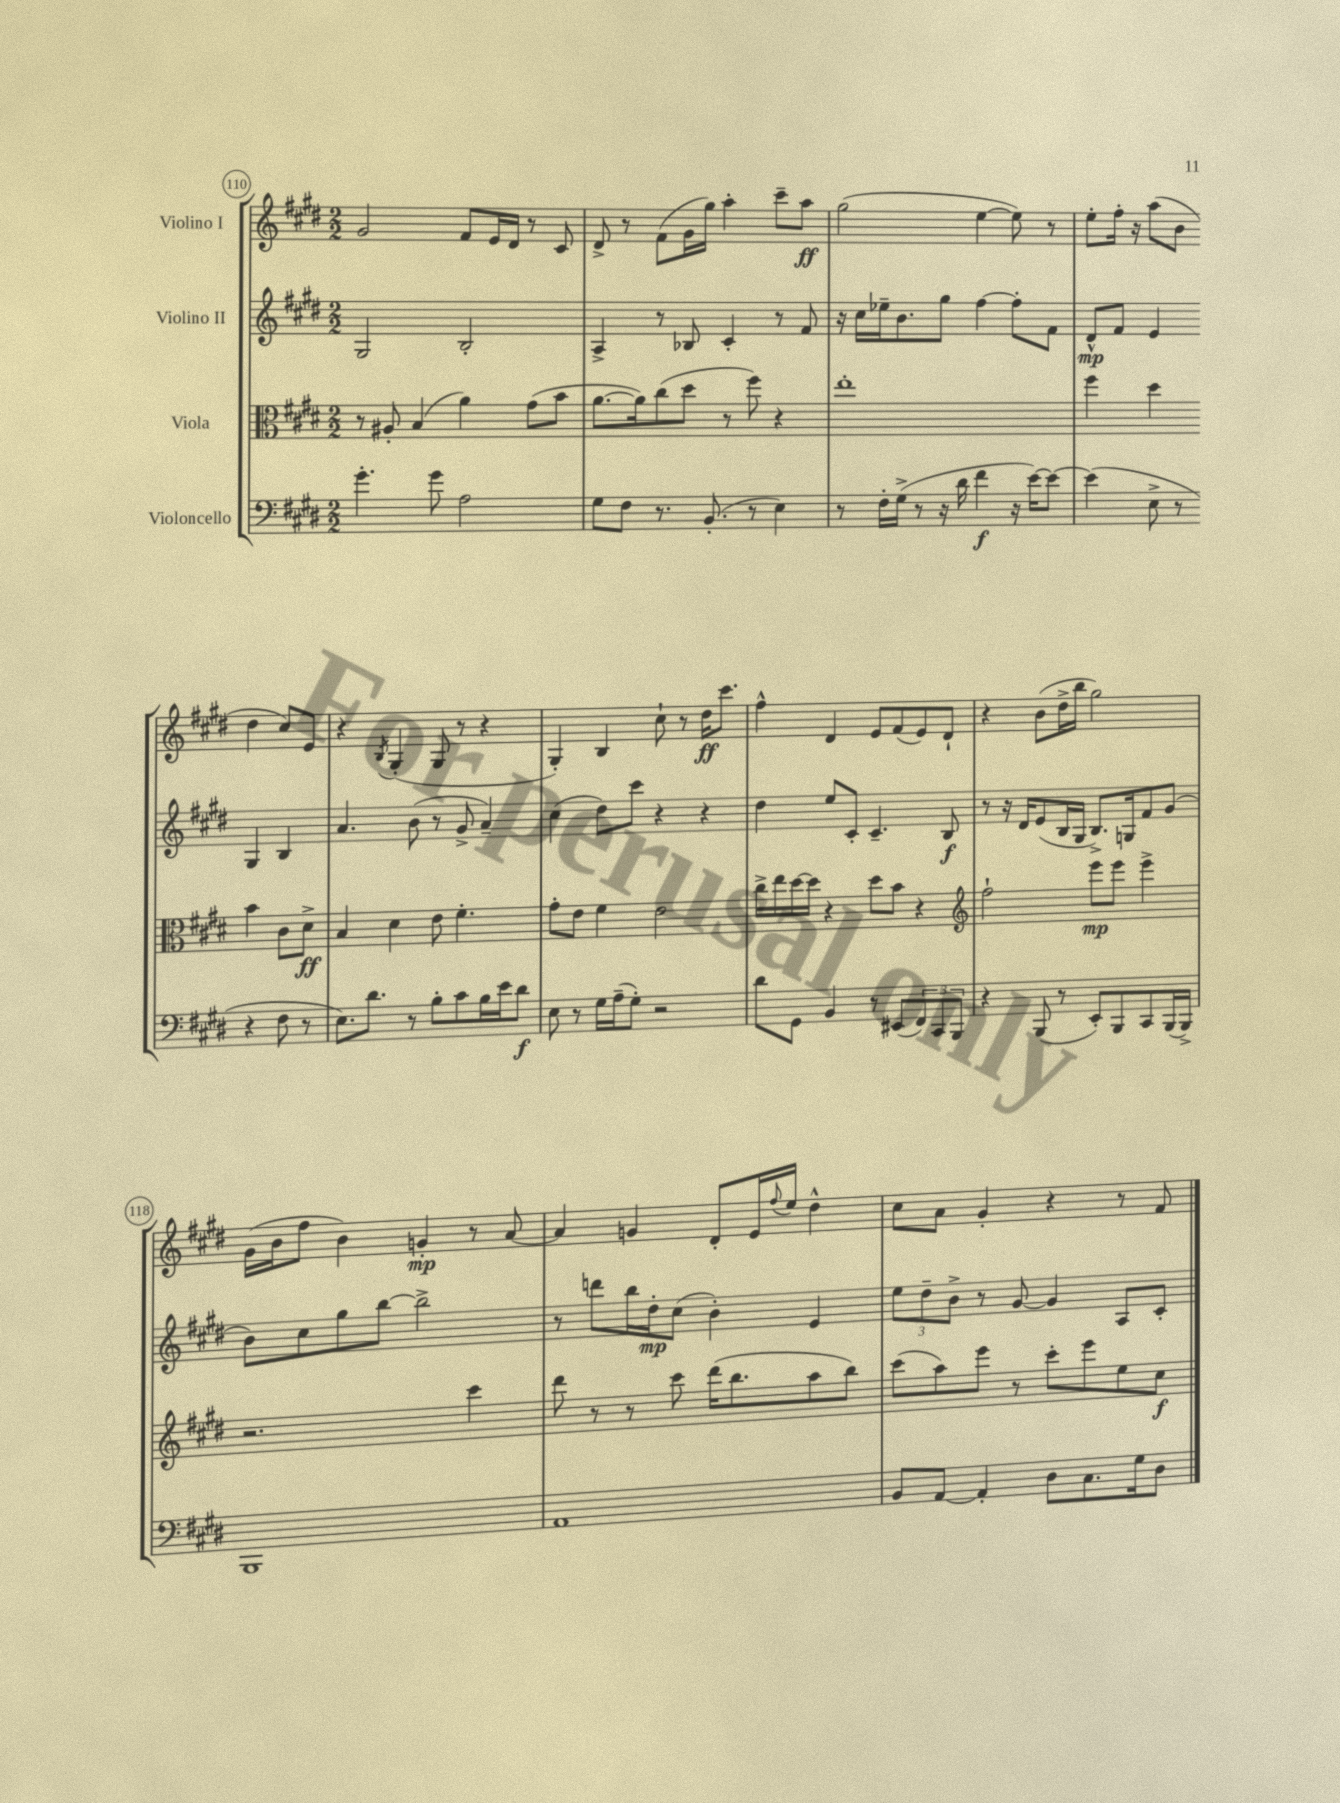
<<
\new StaffGroup <<
\new Staff = "s0" \with { instrumentName = "Violino I" } {
    \clef treble \key e \major \numericTimeSignature \time 2/2
    gis'2 fis'8 e'16 dis'16 r8 cis'8 |
    dis'8-> r8 fis'8( gis'16 gis''16) a''4-. cis'''8-- a''8\ff |
    gis''2( e''4~ e''8) r8 |
    e''8-. fis''16-. r16 a''8( b'8 dis''4 cis''8) e'8 |
    r4 \acciaccatura { b8 } gis4-.( gis8 r8 r4 |
    gis4-.) b4 cis''8-! r8 dis''16\ff cis'''8. |
    fis''4-^ dis'4 e'8 fis'8( e'8) dis'8-! |
    r4 b'8( dis''16-> b''16 gis''2) |
    gis'16( b'16 fis''8 b'4) g'4-.\mp r8 a'8~ |
    a'4 g'4 dis'8-. e'16 \appoggiatura { fis''8 } e''16 dis''4-^ |
    cis''8 a'8 gis'4-. r4 r8 fis'8 \bar "|." |
}
\new Staff = "s1" \with { instrumentName = "Violino II" } {
    \clef treble \key e \major \numericTimeSignature \time 2/2
    gis2 b2-. |
    a4-> r8 bes8 cis'4-. r8 fis'8 |
    r16 cis''16 ees''16-- b'8. gis''8 fis''4~ fis''8-. fis'8 |
    dis'8-^\mp fis'8 e'4 gis4 b4 |
    a'4. b'8( r8 gis'8-> a'4--) |
    cis''4( dis''8) cis'''8 r4 r4 |
    dis''4 e''8 cis'8-. cis'4.-- b8\f |
    r8 r16 dis'16 e'8( b16 gis16 b8.->) g16 fis'8 gis'8( |
    b'8) cis''8 gis''8 b''8~ b''2-> |
    r8 d'''8 b''16 dis''16-.\mp cis''8( b'4-.) e'4 |
    \tuplet 3/2 { e''8 dis''8-- b'8-> } r8 gis'8~ gis'4 a8 cis'8-. \bar "|." |
}
\new Staff = "s2" \with { instrumentName = "Viola" } {
    \clef alto \key e \major \numericTimeSignature \time 2/2
    r8 ais8-. b4( a'4) gis'8( b'8 |
    a'8.~ a'16) cis''8( dis''8 r8 fis''8) r4 |
    e''1-. |
    fis''4 dis''4 b'4 cis'8 dis'8->\ff |
    b4 dis'4 e'8 fis'4.-. |
    gis'8-. e'8 fis'4 e'2 |
    cis''16-> e''16 dis''16~ dis''16 r4 dis''8 b'8 r4 |
    \clef treble fis''2-! e'''8\mp e'''8 e'''4-> |
    r2. cis'''4 |
    dis'''8 r8 r8 cis'''8 dis'''16( b''8. a''8 b''8) |
    cis'''8( a''8) e'''8 r8 cis'''8-. e'''8 e''8 cis''8\f \bar "|." |
}
\new Staff = "s3" \with { instrumentName = "Violoncello" } {
    \clef bass \key e \major \numericTimeSignature \time 2/2
    gis'4.-. gis'8 a2 |
    gis8 fis8 r8. b,8.-.( r8 e4) |
    r8 fis16-. gis16->( r8 r16 dis'16 fis'4\f r16 e'16~) e'8~ |
    e'4( e8-> r8 r4 fis8 r8 |
    e8.) dis'8. r8 b8-. cis'8 b16 e'16 dis'8\f |
    e8 r8 gis16 a16--( gis8-.) r2 |
    dis'8 gis,8 b,4 r8 eis,8( \tuplet 3/2 { fis,8) cis,8 b,,8 } |
    r4 b,,8( r8 e,8-.) b,,8 cis,8 b,,16( b,,16->) |
    b,,1 |
    a,1 |
    b,8 a,8~ a,4-. dis8 cis8. gis16 dis8 \bar "|." |
}
>>
>>
\layout { \context { \Score currentBarNumber = #110 \override BarNumber.stencil = #(make-stencil-circler 0.1 0.3 ly:text-interface::print) } }
